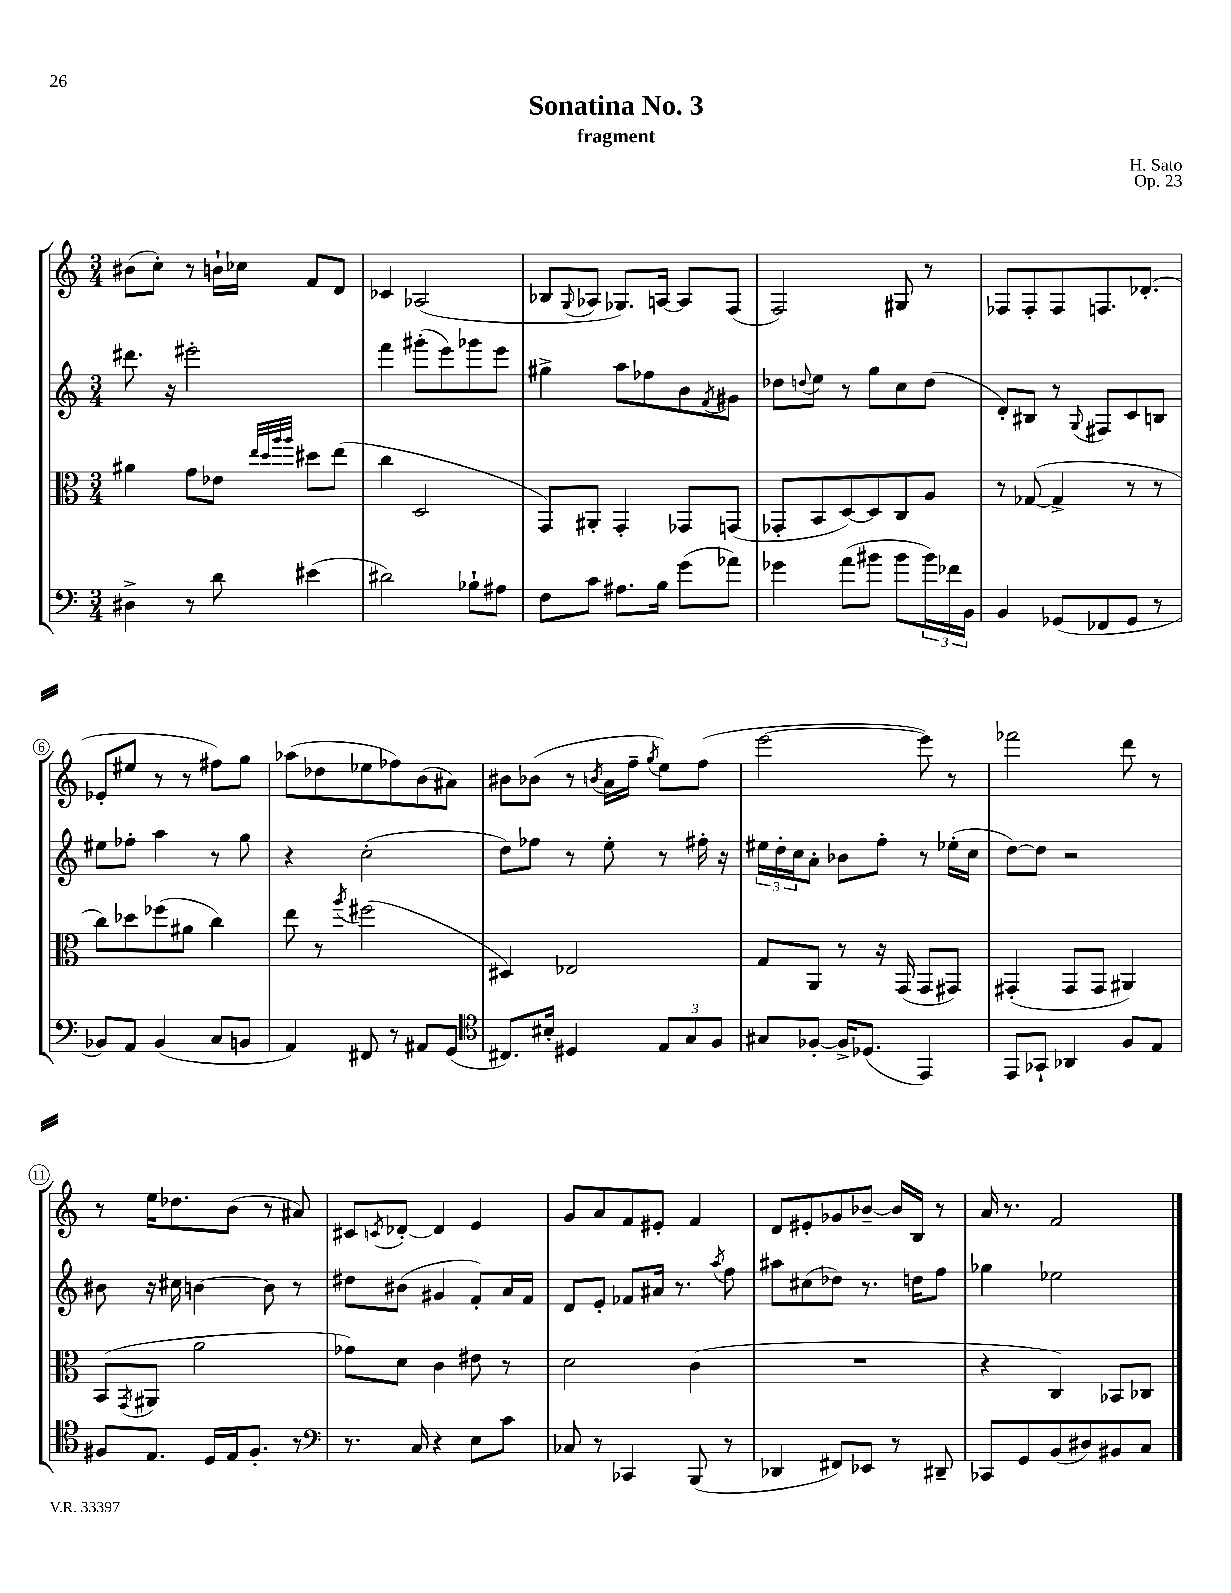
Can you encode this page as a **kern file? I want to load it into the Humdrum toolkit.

**kern	**kern	**kern	**kern
*part4	*part3	*part2	*part1
*staff4	*staff3	*staff2	*staff1
*clefF4	*clefC3	*clefG2	*clefG2
*k[]	*k[]	*k[]	*k[]
*M3/4	*M3/4	*M3/4	*M3/4
=1	=1	=1	=1
4D#X^\	4a#X\	8.ddd#X\	(8b#X\L
.	.	.	8cc'\J)
.	.	16r	.
8r	8g\L	2eee#X'\	8r
8d\	8e-X\J	.	16bn`\LL
.	.	.	16cc-X\JJ
.	32qqee/LLL	.	.
.	32qqdd/	.	.
.	32qqaa/	.	.
.	32qqaa/JJJ	.	.
(4e#X\	8dd#X\L	.	8f/L
.	(8ee\J	.	8d/J
=2	=2	=2	=2
2d#X\)	4cc\	4fff\	4c-X/
.	2D/	(8ggg#X'\L	(2A-X/
.	.	8eee\)	.
8B-X`\L	.	8ggg-X\	.
8A#X\J	.	8eee\J	.
=3	=3	=3	=3
8F\L	8GG/L)	4gg#X^\	8B-X/L
.	.	.	8qqG/
8c\J	8AA#X'/J	.	8A-X/J
8.A#X\L	4GG'/	8aa\L	8.G-X/L)
.	.	8ff-X\	.
16B\Jk	.	.	[16An/Jk
(8g\L	8GG-X/L	8b\	8A/L]
.	.	8qf/	.
8a-X\J)	(8GGn/J	8g#X\J	(8F/J
=4	=4	=4	=4
4g-X\	8GG-X'/L	8dd-X\L	2F/)
.	.	8qqddn/	.
.	8BB/	8ee\J	.
(8a\L	[8D/)	8r	.
8b#X\J	8D/]	8gg\L	.
8b#\L	8C/	8cc\	8G#X/
24b#\L)	8A/J	(8dd\J	8r
24f-X\	.	.	.
24BB\JJ	.	.	.
=5	=5	=5	=5
4BB/	8r	8d'/L)	8F-X/L
.	([8G-X/	8B#X/J	8F-'/
(8GG-X/L	4G-^/]	8r	8F-/
.	.	8qqG/	.
8FF-X/	.	8F#X/L	8.Fn/
8GG-/J	8r	8c/	.
.	.	.	(8.d-X'/J
8r	8r	8Bn/J	.
!!LO:LB:g=z
=6	=6	=6	=6
8BB-X/L)	8cc\L)	8ee#X\L	8e-X'/L
8AA/J	8dd-X\	8ff-X'\J	8ee#X/J
(4BB-/	(8ff-X\	4aa\	8r
.	8a#X\J	.	8r
8C/L	4cc\)	8r	8ff#X\L)
8BBn/J	.	8gg\	8gg\J
=7	=7	=7	=7
4AA/)	8ee\	4r	(8aa-X\L
.	8r	.	8dd-X\
.	8qaa/	.	.
8FF#X/	(2ff#X\	(2cc'\	8ee-X\
8r	.	.	8ff-X\)
8AA#X/L	.	.	(8b\
(8GG/J	.	.	8a#X\J)
=8	=8	=8	=8
*clefC4	*	*	*
8.C#X/L)	4D#X/)	8dd\L)	8b#X\L
.	.	8ff-X\J	(8b-X\J
16B#X'/Jk	.	.	.
4D#X/	2E-X/	8r	8r
.	.	.	8qbn/
.	.	8ee'\	16a\LL
.	.	.	16ff~\JJ
.	.	.	8qgg/
12E/L	.	8r	8ee\L)
12G/	.	.	.
.	.	16ff#X'\	(8ff\J
12F/J	.	.	.
.	.	16r	.
=9	=9	=9	=9
8G#X/L	8G/L	24ee#X\LL	[2eee\
.	.	24dd'\	.
.	.	24cc\J	.
[8F-X'/J	8AA/J	8a'\J	.
16F-^/KL]	8r	8b-X\L	.
(8.D-X/J	.	.	.
.	16r	8ff'\J	.
.	(16GG/	.	.
4EE/)	8GG/L	8r	8eee\])
.	8GG#X/J)	(16ee-X'\LL	8r
.	.	16cc\JJ	.
=10	=10	=10	=10
8EE/L	(4GG#X'/	[8dd\L)	2fff-X\
8GG-X`/J	.	8dd\J]	.
4AA-X/	8GG#/L	2r	.
.	8GG#/J	.	.
8F/L	4AA#X/)	.	8ddd\
8E/J	.	.	8r
!!LO:LB:g=z
=11	=11	=11	=11
8F#X/L	(8BB/L	8b#X\	8r
.	8qGG/	.	.
8.E/J	8AA#X/J	16r	16ee\KL
.	.	16cc#X\	8.dd-X\
.	2a\	[4bn\	.
16D/LL	.	.	.
16E/J	.	.	(8b\J
8.F#'/J	.	.	.
.	.	8b\]	8r
8r	.	8r	8a#X/)
=12	=12	=12	=12
*clefF4	*	*	*
8.r	8g-X\L)	8dd#X\L	8c#X/L
.	.	.	8qcn/
.	8d\J	(8b#X\J	[8d-X'/J
16C/	.	.	.
4r	4c\	4g#X/	4d-/]
8E\L	8e#X\	8f'/L)	4e/
8c\J	8r	16a/L	.
.	.	16f/JJ	.
=13	=13	=13	=13
8C-X/	2d\	8d/L	8g/L
8r	.	8e'/J	8a/
4CC-X/	.	8f-X/L	8f/
.	.	16a#X/Jk	8e#X'/J
.	.	8.r	.
(8BBB/	(4c\	.	4f/
.	.	8qaa/	.
8r	.	8ff\	.
=14	=14	=14	=14
4DD-X/	2.r	8aa#X\L	8d/L
.	.	(8cc#X\	8e#X'/
8FF#X/L)	.	8dd-X\J)	8g-X/
8EE-X/J	.	8.r	[8b-X~/J
8r	.	.	16b-/LL]
.	.	16ddn\KL	16B/JJ
8DD#X~/	.	8ff\J	8r
=15	=15	=15	=15
8CC-X/L	4r	4gg-X\	16a/
.	.	.	8.r
8GG/	.	.	.
(8BB/	4C/)	2ee-X\	2f/
8D#X/)	.	.	.
8BB#X/	8BB-X/L	.	.
8C/J	8C-X/J	.	.
==	==	==	==
*-	*-	*-	*-
